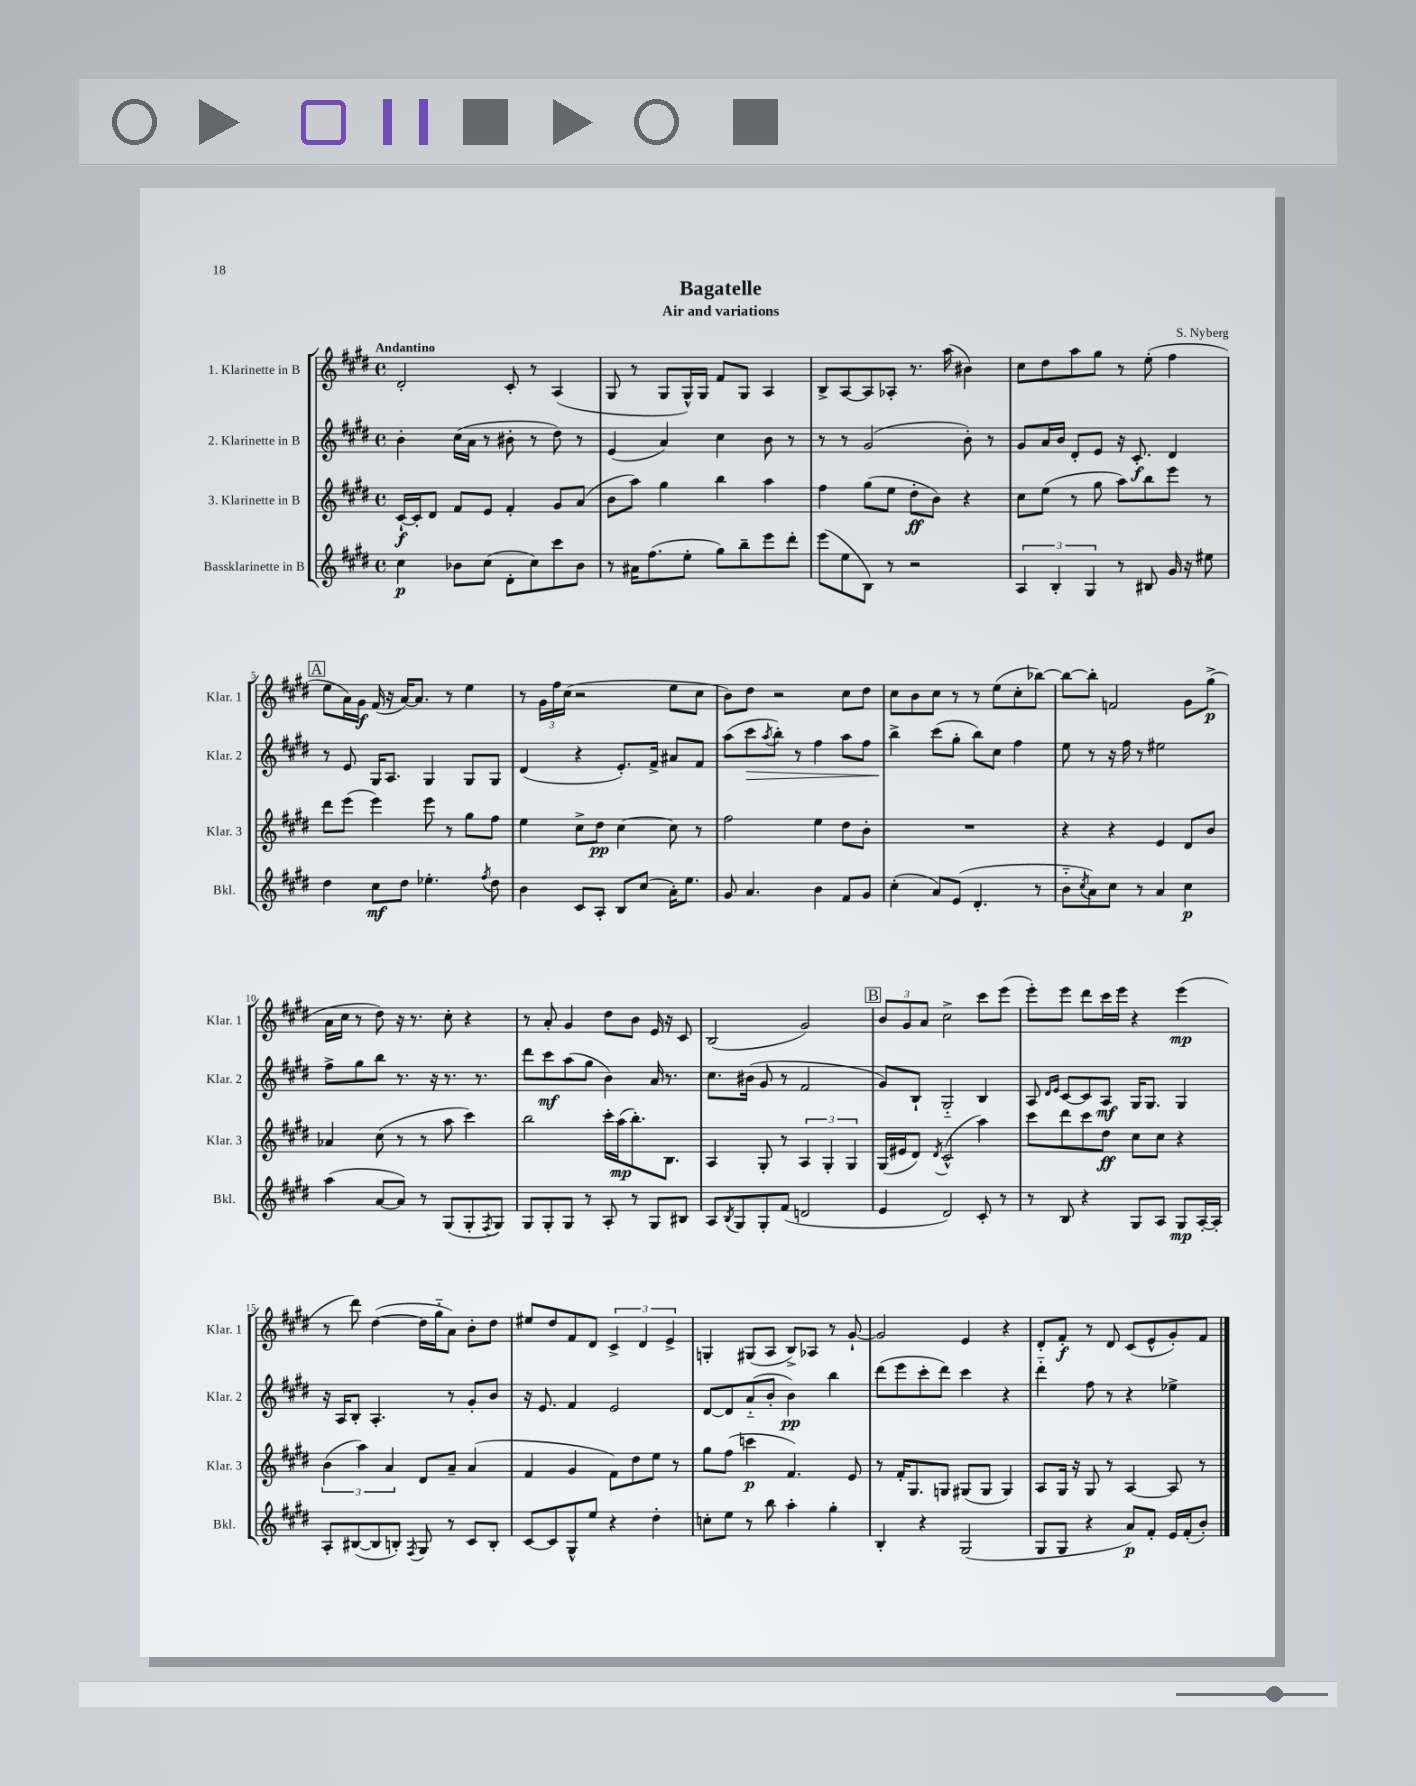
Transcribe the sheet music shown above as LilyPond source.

\header { title = "Bagatelle" composer = "S. Nyberg" subtitle = "Air and variations" }
<<
\new StaffGroup <<
\new Staff = "s0" \with { instrumentName = "1. Klarinette in B" shortInstrumentName = "Klar. 1" } {
    \clef treble \key e \major \defaultTimeSignature \time 4/4 \tempo "Andantino"
    dis'2-. cis'8-. r8 a4( |
    gis8 r8 gis8 gis16-^) gis16 fis'8 gis8 a4 |
    b8-> a8~ a8 aes8-. r8. a''16( bis'4) |
    cis''8 dis''8 a''8 gis''8 r8 e''8-.( fis''4 |
    \mark \markup { \box "A" } e''8 a'16) gis'16\f fis'16( r16 a'16~) a'8. r8 e''4 |
    r8 \tuplet 3/2 { gis'16 fis''16 cis''16( } r2 e''8 cis''8 |
    b'8) dis''8 r2 cis''8 dis''8 |
    cis''8 b'8 cis''8 r8 r8 e''8( cis''8-. bes''8~) |
    bes''8~ bes''8-. f'2 gis'8 gis''8->\p( |
    a'16 cis''16 r8 dis''8) r16 r8. cis''8-. r4 |
    r8 a'8-. gis'4 dis''8 b'8 e'16 r16 cis'8 |
    b2( gis'2) |
    \mark \markup { \box "B" } \tuplet 3/2 { b'8 gis'8 a'8 } cis''2-> cis'''8 e'''8( |
    e'''8-.) e'''8 dis'''8 cis'''16 e'''16 r4 e'''4\mp( |
    r8 dis'''8) dis''4~( dis''16 gis''16-_ a'8) b'8-. dis''8 |
    eis''8 dis''8 fis'8 dis'8 \tuplet 3/2 { cis'4-> dis'4 e'4-> } |
    g4-. gis8( a8 b8->) aes8 r8 gis'8~-! |
    gis'2 e'4 r4 |
    dis'8-. fis'8-.\f r8 dis'8 cis'8( e'8-^ gis'8-.) fis'8 \bar "|." |
}
\new Staff = "s1" \with { instrumentName = "2. Klarinette in B" shortInstrumentName = "Klar. 2" } {
    \clef treble \key e \major \defaultTimeSignature \time 4/4
    b'4-. cis''16( a'16 r8 bis'8-. r8 dis''8) r8 |
    e'4( a'4) cis''4 b'8 r8 |
    r8 r8 gis'2( b'8-.) r8 |
    gis'8 a'16 b'16 dis'8-. e'8 r16 cis'8.-.\f dis'4 |
    \mark \markup { \box "A" } r8 e'8 gis16 a8. gis4 gis8 gis8 |
    dis'4( r4 e'8.-.) fis'16-> ais'8 fis'8 |
    a''8( cis'''8\> \acciaccatura { a''8 } b''8-.) r8 fis''4 a''8 fis''8 |
    b''4->\! cis'''8( gis''8-. b''8) cis''8 fis''4 |
    e''8 r8 r16 fis''16 r8 eis''2 |
    fis''8-> gis''8 b''8 r8. r16 r8. r8. |
    dis'''8 cis'''8\mf a''8( gis''8 b'4) a'16 r8. |
    cis''8. bis'16( gis'8 r8 fis'2 |
    \mark \markup { \box "B" } gis'8) b8-! gis2-_ b4 |
    a8 \grace { dis'16 e'16 } cis'8~ cis'8 a8\mf gis16 gis8. gis4 |
    r16 a16 b8-. a4.-. r8 gis'8-. b'8 |
    r16 e'8. fis'4 e'2 |
    dis'8~ dis'8 a'8-_( b'8-. b'4\pp) b''4 |
    dis'''8( e'''8 cis'''8-. dis'''8) cis'''4 r4 |
    dis'''4-_ fis''8 r8 r4 ees''4-> \bar "|." |
}
\new Staff = "s2" \with { instrumentName = "3. Klarinette in B" shortInstrumentName = "Klar. 3" } {
    \clef treble \key e \major \defaultTimeSignature \time 4/4
    cis'16~-!\f cis'16-. dis'8 fis'8 e'8 fis'4-. gis'8 a'8( |
    b'8 a''8) gis''4 b''4 a''4 |
    fis''4 gis''8( e''8 dis''8-.\ff b'8) r4 |
    cis''8 e''8( r8 gis''8 a''8) b''8 e'''8 r8 |
    \mark \markup { \box "A" } dis'''8 e'''8( e'''4) e'''8 r8 gis''8 fis''8 |
    e''4 cis''8-> dis''8\pp cis''4~ cis''8 r8 |
    fis''2 e''4 dis''8 b'8-. |
    R1 |
    r4 r4 e'4 dis'8 b'8 |
    aes'4 cis''8( r8 r8 a''8 cis'''4) |
    b''2 cis'''16-. a''16\mp( b''8.-.) b8. |
    a4 gis8-. r8 \tuplet 3/2 { a4 gis4-. gis4 } |
    \mark \markup { \box "B" } gis16( eis'16 dis'8) \acciaccatura { dis'8 } cis'2-^( a''4) |
    cis'''8 dis'''8 cis'''8 dis''8\ff cis''8 cis''8 r4 |
    \tuplet 3/2 { b'4( a''4) a'4 } dis'8 a'8-- a'4( |
    fis'4 gis'4 fis'8) dis''8 e''8 r8 |
    gis''8 fis''8( c'''4\p fis'4.) e'8 |
    r8 fis'16-. gis8. g8 gis8( gis8 gis4) |
    a8 gis16 r16 gis8 r8 a4~ a8 r8 \bar "|." |
}
\new Staff = "s3" \with { instrumentName = "Bassklarinette in B" shortInstrumentName = "Bkl." } {
    \clef treble \key e \major \defaultTimeSignature \time 4/4
    cis''4\p bes'8 cis''8( dis'8-. cis''8) cis'''8 bes'8 |
    r8 ais'16 fis''8.( e''8-. gis''8) b''8-- e'''8 dis'''8-. |
    e'''8( e''8 b8) r8 r2 |
    \tuplet 3/2 { a4 b4-. gis4 } r8 bis8 gis'16 r16 eis''8 |
    \mark \markup { \box "A" } dis''4 cis''8\mf dis''8 ees''4.-. \acciaccatura { fis''8 } dis''8 |
    b'4 cis'8 a8-. b8 cis''8( a'16-.) e''8. |
    gis'8 a'4. b'4 fis'8 gis'8 |
    cis''4-.( a'8) e'8( dis'4.-. r8 |
    b'8-_ \acciaccatura { cis''8 } a'8) cis''8 r8 a'4 cis''4\p |
    a''4( a'8~ a'8) r8 gis8( gis8-. \acciaccatura { fis8 } gis8) |
    gis8 gis8-. gis8 r8 a8-. r8 gis8 bis8 |
    a8 \acciaccatura { b8 } gis8 gis8-. fis'8( d'2 |
    \mark \markup { \box "B" } e'4 dis'2) cis'8-. r8 |
    r8 b8 r4 gis8 a8 gis8\mp a16~-. a16-. |
    a8-. bis8~( bis8 b8-.) \acciaccatura { fis8 } gis8 r8 cis'8 b8-. |
    cis'8~ cis'8 gis8-^ e''8 r4 dis''4-. |
    c''8-. e''8 r8 b''8 a''4-. gis''4-. |
    b4-. r4 gis2( |
    gis8 gis8 r4 a'8\p) fis'8-. e'16 fis'16-.( b'8-.) \bar "|." |
}
>>
>>
